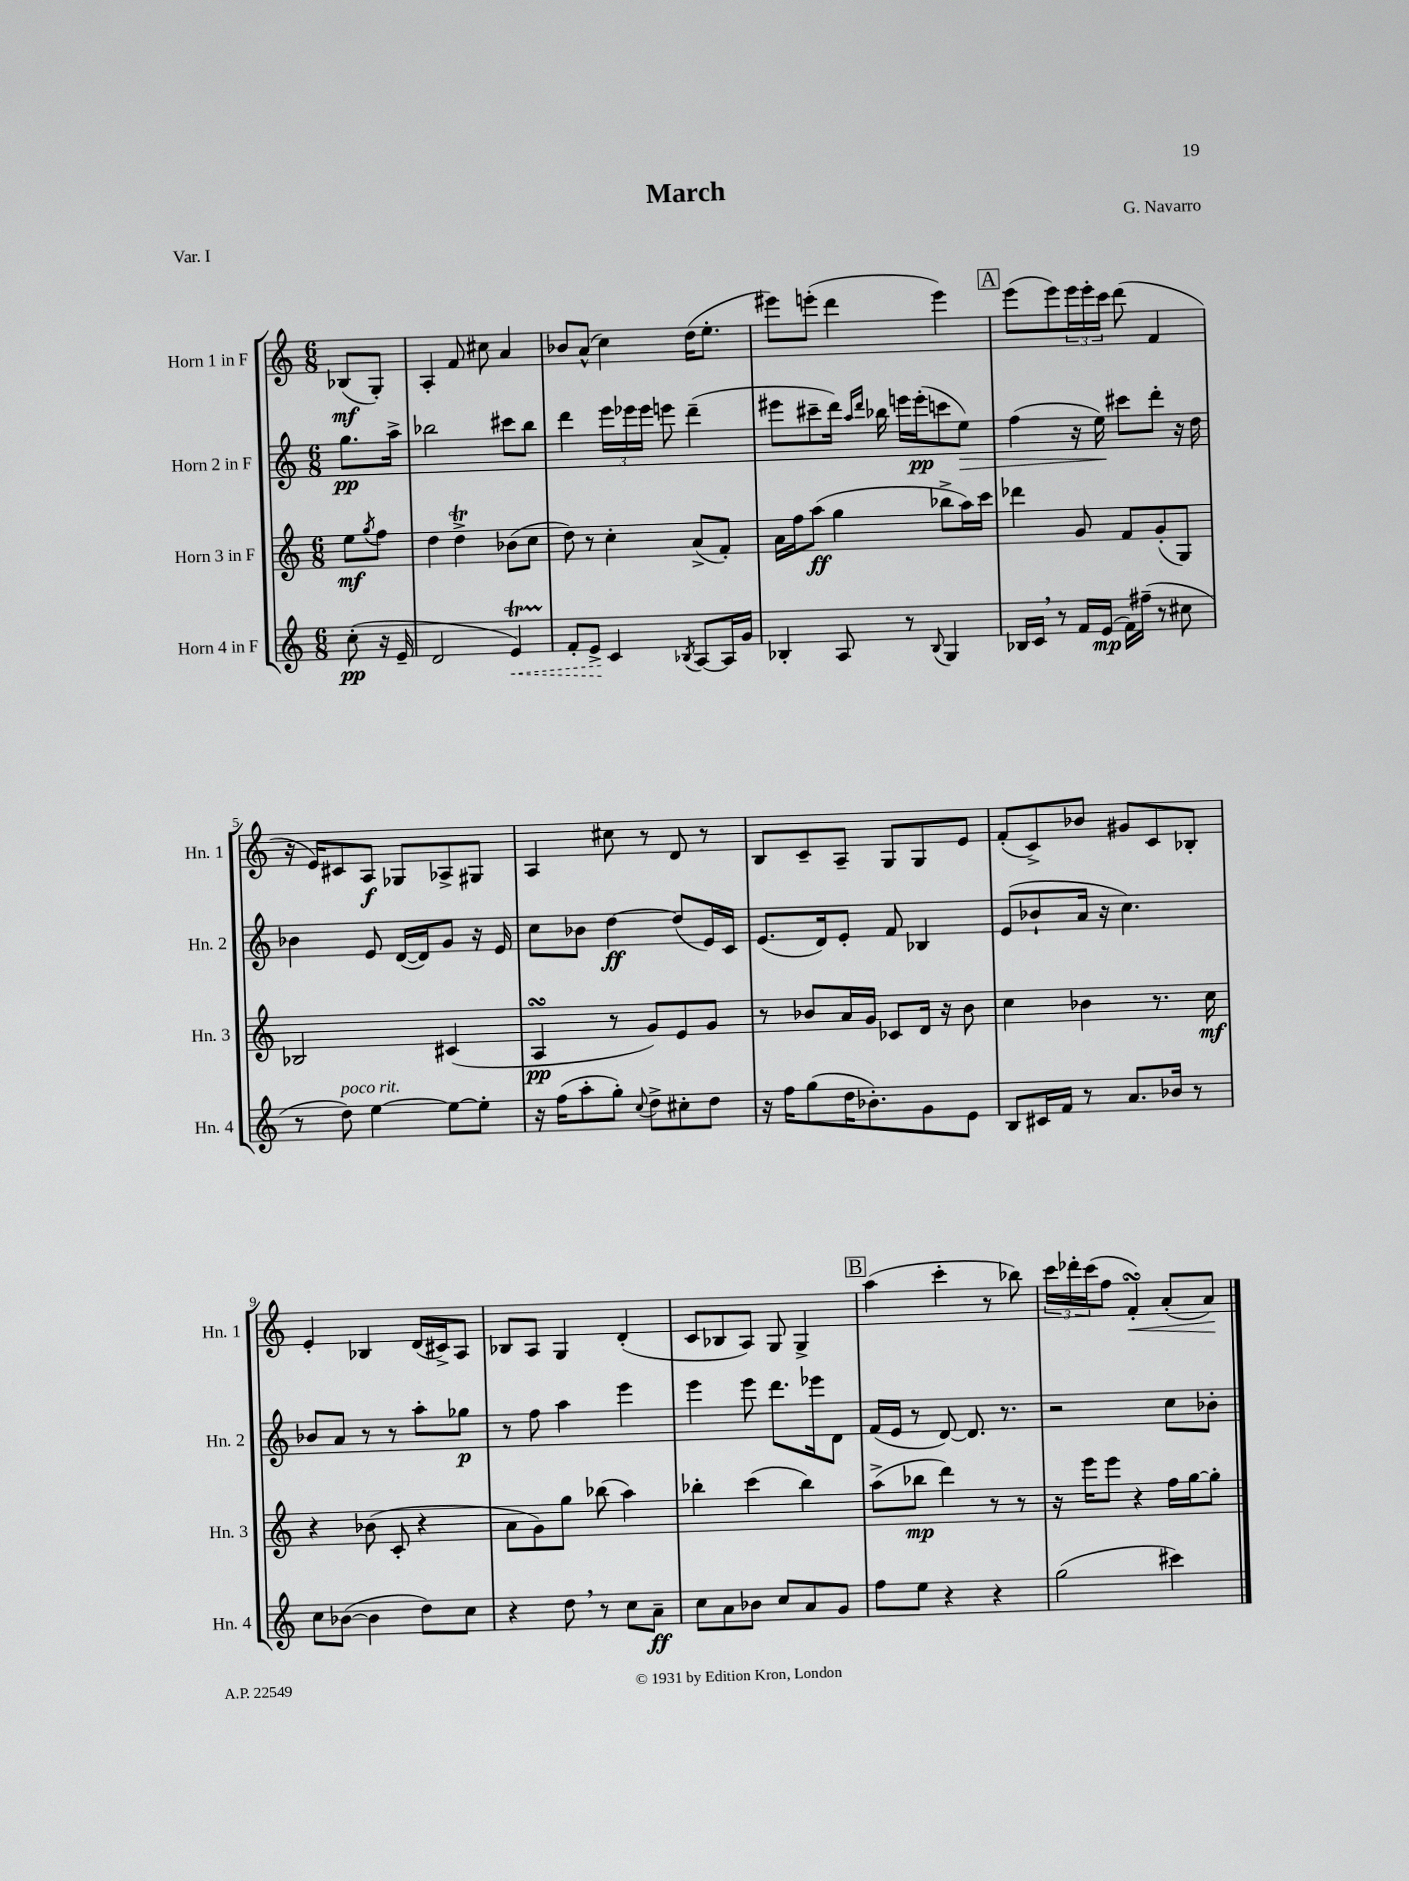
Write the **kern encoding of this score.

**kern	**kern	**kern	**kern
*staff4	*staff3	*staff2	*staff1
*clefG2	*clefG2	*clefG2	*clefG2
*k[]	*k[]	*k[]	*k[]
*M6/8	*M6/8	*M6/8	*M6/8
(8cc'	8ee	8.gg	(8B-
.	8qgg	.	.
16r	8ff	.	8G')
16e~	.	16aa^	.
=	=	=	=
2d	4dd	2bb-	4A'
.	4dd^	.	8f
.	.	.	8cc#
4e)	(8b-	8ccc#	4a
.	8cc	8bb-	.
=	=	=	=
8f'	8dd)	4ddd	8b-
8e^	8r	.	(8a^^
4c	4cc'	24eee	4cc)
.	.	24eee-	.
.	.	24eee-	.
.	.	8eee	.
8qB-	.	.	.
[8A	(8a^	(4ddd~	(16dd
.	.	.	8.ee'
16A]	8f')	.	.
16g	.	.	.
=	=	=	=
4B-'	16a	8eee#	8eee#)
.	16ff	.	.
.	(8aa	8ccc#~	(8eee'
8A	4gg	16ddd)	4ddd
.	.	16qqaa	.
.	.	16qqddd	.
.	.	16bb-	.
8r	.	16eee	.
.	.	(16eee'	.
8qqB-	.	.	.
4G	8bb-^	8ccc	4eee)
.	16aa)	8ee)	.
.	16ccc	.	.
=	=	=	=
16B-	4ddd-	(4ff	(8eee
16c	.	.	.
8r	.	.	8eee)
16f	8g	16r	24eee
.	.	.	24eee'
(16e	.	16ee)	.
.	.	.	24ccc
16f)	8f	8ccc#	(8ddd
(16ff#~	.	.	.
8r	(8g'	8ddd'	4f
8cc#	8G)	16r	.
.	.	16dd	.
=	=	=	=
8r	2B-	4b-	16r
.	.	.	16e)
8dd)	.	.	8c#
[4ee	.	8e	8A
.	.	([16d	8G-
.	.	16d])	.
8ee_	(4c#	8g	8A-^
8ee']	.	16r	8G#
.	.	16e	.
=	=	=	=
16r	4A	8cc	4A
(16ff	.	.	.
8aa'	.	8b-	.
8gg')	8r	[4dd	8cc#
8qqcc	.	.	.
8dd^	8g)	.	8r
8cc#'	8e	(8dd]	8d
8dd	8g	16e)	8r
.	.	16c	.
=	=	=	=
16r	8r	(8.e	8B
16ff	.	.	.
(8gg	8b-	.	8c~
.	.	16d)	.
16dd	16a	8e'	8A~
8.b-')	16g	.	.
.	8c-	8f	8G
8g	16d	4B-	8G
.	16r	.	.
8e	8b-	.	8e
=	=	=	=
8B	4cc	(8e	(8f'
16c#	.	8b-`	8c^)
16f	.	.	.
8r	4b-	16a	8b-
.	.	16r	.
8.a	.	4.cc)	8g#
.	8.r	.	8c
16b-	.	.	.
8r	.	.	8B-'
.	16cc	.	.
=	=	=	=
8cc	4r	8b-	4e'
([8b-	.	8a	.
4b-]	(8b-	8r	4B-
.	8c'	8r	.
8dd)	4r	8aa'	(16d
.	.	.	16c#^)
8cc	.	8gg-	8A
=	=	=	=
4r	8a	8r	8B-
.	8g)	8ff	8A
8dd	8gg	4aa	4G
8r	(8bb-	.	.
8cc	4aa)	4eee	(4d'
8a~	.	.	.
=	=	=	=
8cc	4bb-'	4eee	8c
8a	.	.	8B-
8b-	(4ccc	8eee	8A)
8cc	.	8.ddd	8G
8a	4bb-)	.	4G^
.	.	16eee-	.
8g	.	8d	.
=	=	=	=
8ff	(8aa^	(16f	(4aa
.	.	16e	.
8ee	8bb-	8r	.
4r	4ddd)	[8d)	4ccc'
.	.	8.d]	.
4r	8r	.	8r
.	.	8.r	.
.	8r	.	8bb-)
=	=	=	=
(2gg	16r	2r	24ccc
.	.	.	24ddd-'
.	16eee	.	.
.	.	.	(24ccc
.	8eee	.	8ff
.	4r	.	4f')
4ccc#)	16ff	8cc	(8a'
.	[16gg	.	.
.	8gg']	8b-'	8a)
==	==	==	==
*-	*-	*-	*-
